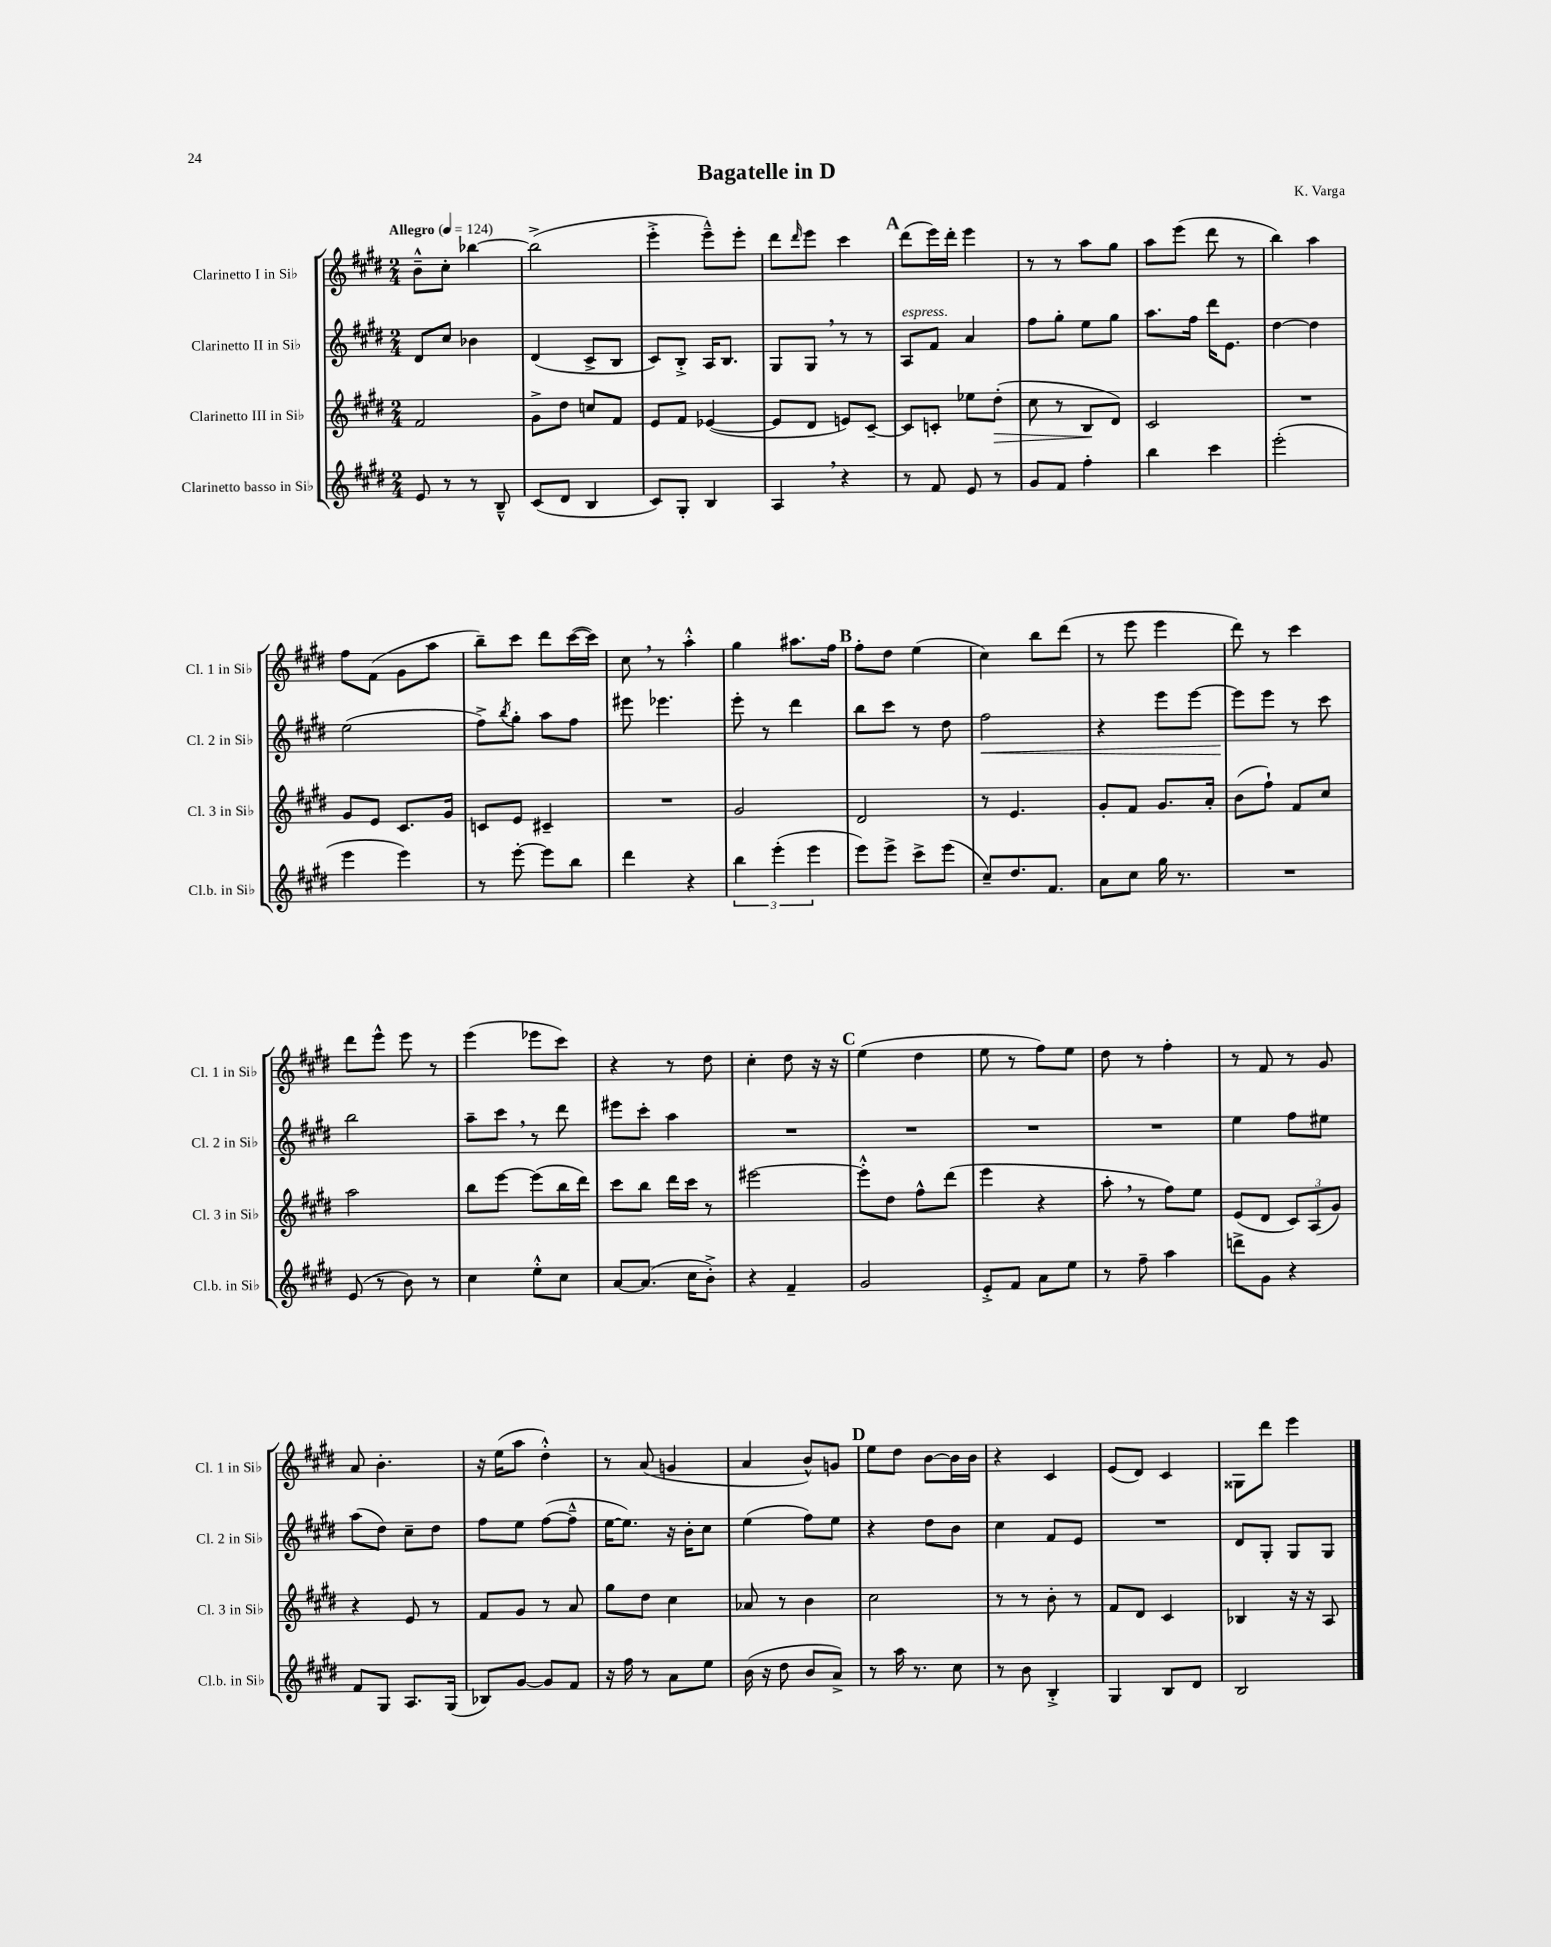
\header { title = "Bagatelle in D" composer = "K. Varga" }
<<
\new StaffGroup <<
\new Staff = "s0" \with { instrumentName = "Clarinetto I in Sib" shortInstrumentName = "Cl. 1 in Sib" } {
    \clef treble \key e \major \numericTimeSignature \time 2/4 \tempo "Allegro" 4 = 124
    b'8---^ cis''8-. bes''4~ |
    bes''2->( |
    e'''4-.-> e'''8---^) e'''8-. |
    dis'''8 \grace { dis'''16 } e'''8 cis'''4 |
    \mark \markup { \bold "A" } dis'''8( e'''16) dis'''16-. e'''4 |
    r8 r8 a''8 gis''8 |
    a''8 e'''8( dis'''8 r8 |
    b''4) a''4 |
    fis''8 fis'8( gis'8 a''8 |
    b''8--) cis'''8 dis'''8 cis'''16~( cis'''16) |
    cis''8 \breathe r8 a''4-.-^ |
    gis''4 ais''8. fis''16 |
    \mark \markup { \bold "B" } fis''8-. dis''8 e''4( |
    cis''4) b''8 dis'''8( |
    r8 e'''8 e'''4 |
    dis'''8) r8 cis'''4 |
    dis'''8 e'''8-^ e'''8 r8 |
    e'''4( ees'''8 cis'''8) |
    r4 r8 dis''8 |
    cis''4-. dis''8 r16 r16 |
    \mark \markup { \bold "C" } e''4( dis''4 |
    e''8 r8 fis''8) e''8 |
    dis''8 r8 fis''4-. |
    r8 fis'8 r8 gis'8 |
    a'8 b'4.-. |
    r16 e''16( a''8 dis''4-.-^) |
    r8 a'8( g'4 |
    a'4 b'8-^) g'8 |
    \mark \markup { \bold "D" } e''8 dis''8 b'8~ b'16 b'16 |
    r4 cis'4 |
    e'8( dis'8) cis'4 |
    gisis8 dis'''8 e'''4 \bar "|." |
}
\new Staff = "s1" \with { instrumentName = "Clarinetto II in Sib" shortInstrumentName = "Cl. 2 in Sib" } {
    \clef treble \key e \major \numericTimeSignature \time 2/4
    dis'8 cis''8 bes'4 |
    dis'4( cis'8-> b8 |
    cis'8) b8-.-> a16 b8. |
    gis8 gis8 \breathe r8 r8 |
    \mark \markup { \bold "A" } a8^\markup { \italic "espress." } fis'8 a'4 |
    fis''8 gis''8-. e''8 gis''8 |
    a''8. fis''16 dis'''16 e'8. |
    dis''4~ dis''4 |
    e''2( |
    fis''8->) \acciaccatura { b''8 } gis''8-. a''8 fis''8 |
    eis'''8 ees'''4. |
    e'''8-. r8 dis'''4 |
    \mark \markup { \bold "B" } b''8 cis'''8 r8 dis''8 |
    fis''2\< |
    r4 e'''8 e'''8~ |
    e'''8\! e'''8 r8 cis'''8 |
    b''2 |
    a''8-- cis'''8 \breathe r8 dis'''8 |
    eis'''8 cis'''8-. a''4 |
    R2 |
    \mark \markup { \bold "C" } R2 |
    R2 |
    R2 |
    e''4 fis''8 eis''8 |
    a''8( dis''8) cis''8-- dis''8 |
    fis''8 e''8 fis''8~( fis''8---^ |
    e''16~ e''8.) r16 b'16-. cis''8 |
    e''4( fis''8) e''8 |
    \mark \markup { \bold "D" } r4 dis''8 b'8 |
    cis''4 fis'8 e'8 |
    R2 |
    dis'8 gis8-. gis8 gis8 \bar "|." |
}
\new Staff = "s2" \with { instrumentName = "Clarinetto III in Sib" shortInstrumentName = "Cl. 3 in Sib" } {
    \clef treble \key e \major \numericTimeSignature \time 2/4
    fis'2 |
    gis'8-> dis''8 c''8 fis'8 |
    e'8 fis'8 ees'4~( |
    ees'8 dis'8 e'8) cis'8~-- |
    \mark \markup { \bold "A" } cis'8 c'8-. ees''8 dis''8-.\>( |
    cis''8 r8 b8\! dis'8) |
    cis'2 |
    R2 |
    gis'8 e'8 cis'8. gis'16 |
    c'8 e'8 cis'4-- |
    R2 |
    gis'2 |
    \mark \markup { \bold "B" } dis'2 |
    r8 e'4. |
    gis'8-. fis'8 gis'8. a'16-. |
    b'8( fis''8-!) fis'8 cis''8 |
    a''2 |
    b''8 e'''8~ e'''8( b''16 dis'''16) |
    cis'''8 b''8 dis'''16 cis'''16 r8 |
    eis'''2~ |
    \mark \markup { \bold "C" } eis'''8-.-^ dis''8 fis''8-^ dis'''8( |
    e'''4 r4 |
    a''8-. \breathe r8 fis''8) e''8 |
    e'8( dis'8 \tuplet 3/2 { cis'8) a8( gis'8) } |
    r4 e'8 r8 |
    fis'8 gis'8 r8 a'8 |
    gis''8 dis''8 cis''4 |
    aes'8 r8 b'4 |
    \mark \markup { \bold "D" } cis''2 |
    r8 r8 b'8-. r8 |
    fis'8 dis'8 cis'4 |
    bes4 r16 r16 a8 \bar "|." |
}
\new Staff = "s3" \with { instrumentName = "Clarinetto basso in Sib" shortInstrumentName = "Cl.b. in Sib" } {
    \clef treble \key e \major \numericTimeSignature \time 2/4
    e'8 r8 r8 b8---^ |
    cis'8( dis'8 b4 |
    cis'8) gis8-. b4 |
    a4 \breathe r4 |
    \mark \markup { \bold "A" } r8 fis'8 e'8 r8 |
    gis'8 fis'8 fis''4-. |
    b''4 cis'''4 |
    e'''2-.( |
    e'''4 e'''4) |
    r8 e'''8~-. e'''8 b''8 |
    dis'''4 r4 |
    \tuplet 3/2 { b''4 e'''4-.( e'''4 } |
    \mark \markup { \bold "B" } e'''8) e'''8-> cis'''8-> e'''8( |
    cis''8--) dis''8. fis'8. |
    a'8 cis''8 gis''16 r8. |
    R2 |
    e'8( r8 b'8) r8 |
    cis''4 e''8-.-^ cis''8 |
    a'8~ a'8.( cis''16 b'8-.->) |
    r4 fis'4-- |
    \mark \markup { \bold "C" } gis'2 |
    e'8-.-> fis'8 a'8 e''8 |
    r8 fis''8-- a''4 |
    d'''8-> gis'8 r4 |
    fis'8 gis8 a8. gis16( |
    bes8) gis'8~ gis'8 fis'8 |
    r16 fis''16 r8 a'8 e''8 |
    b'16( r16 dis''8 b'8 a'8->) |
    \mark \markup { \bold "D" } r8 a''16 r8. cis''8 |
    r8 b'8 b4-.-> |
    gis4 b8 dis'8 |
    b2 \bar "|." |
}
>>
>>
\layout { \context { \Score \remove "Bar_number_engraver" } }
